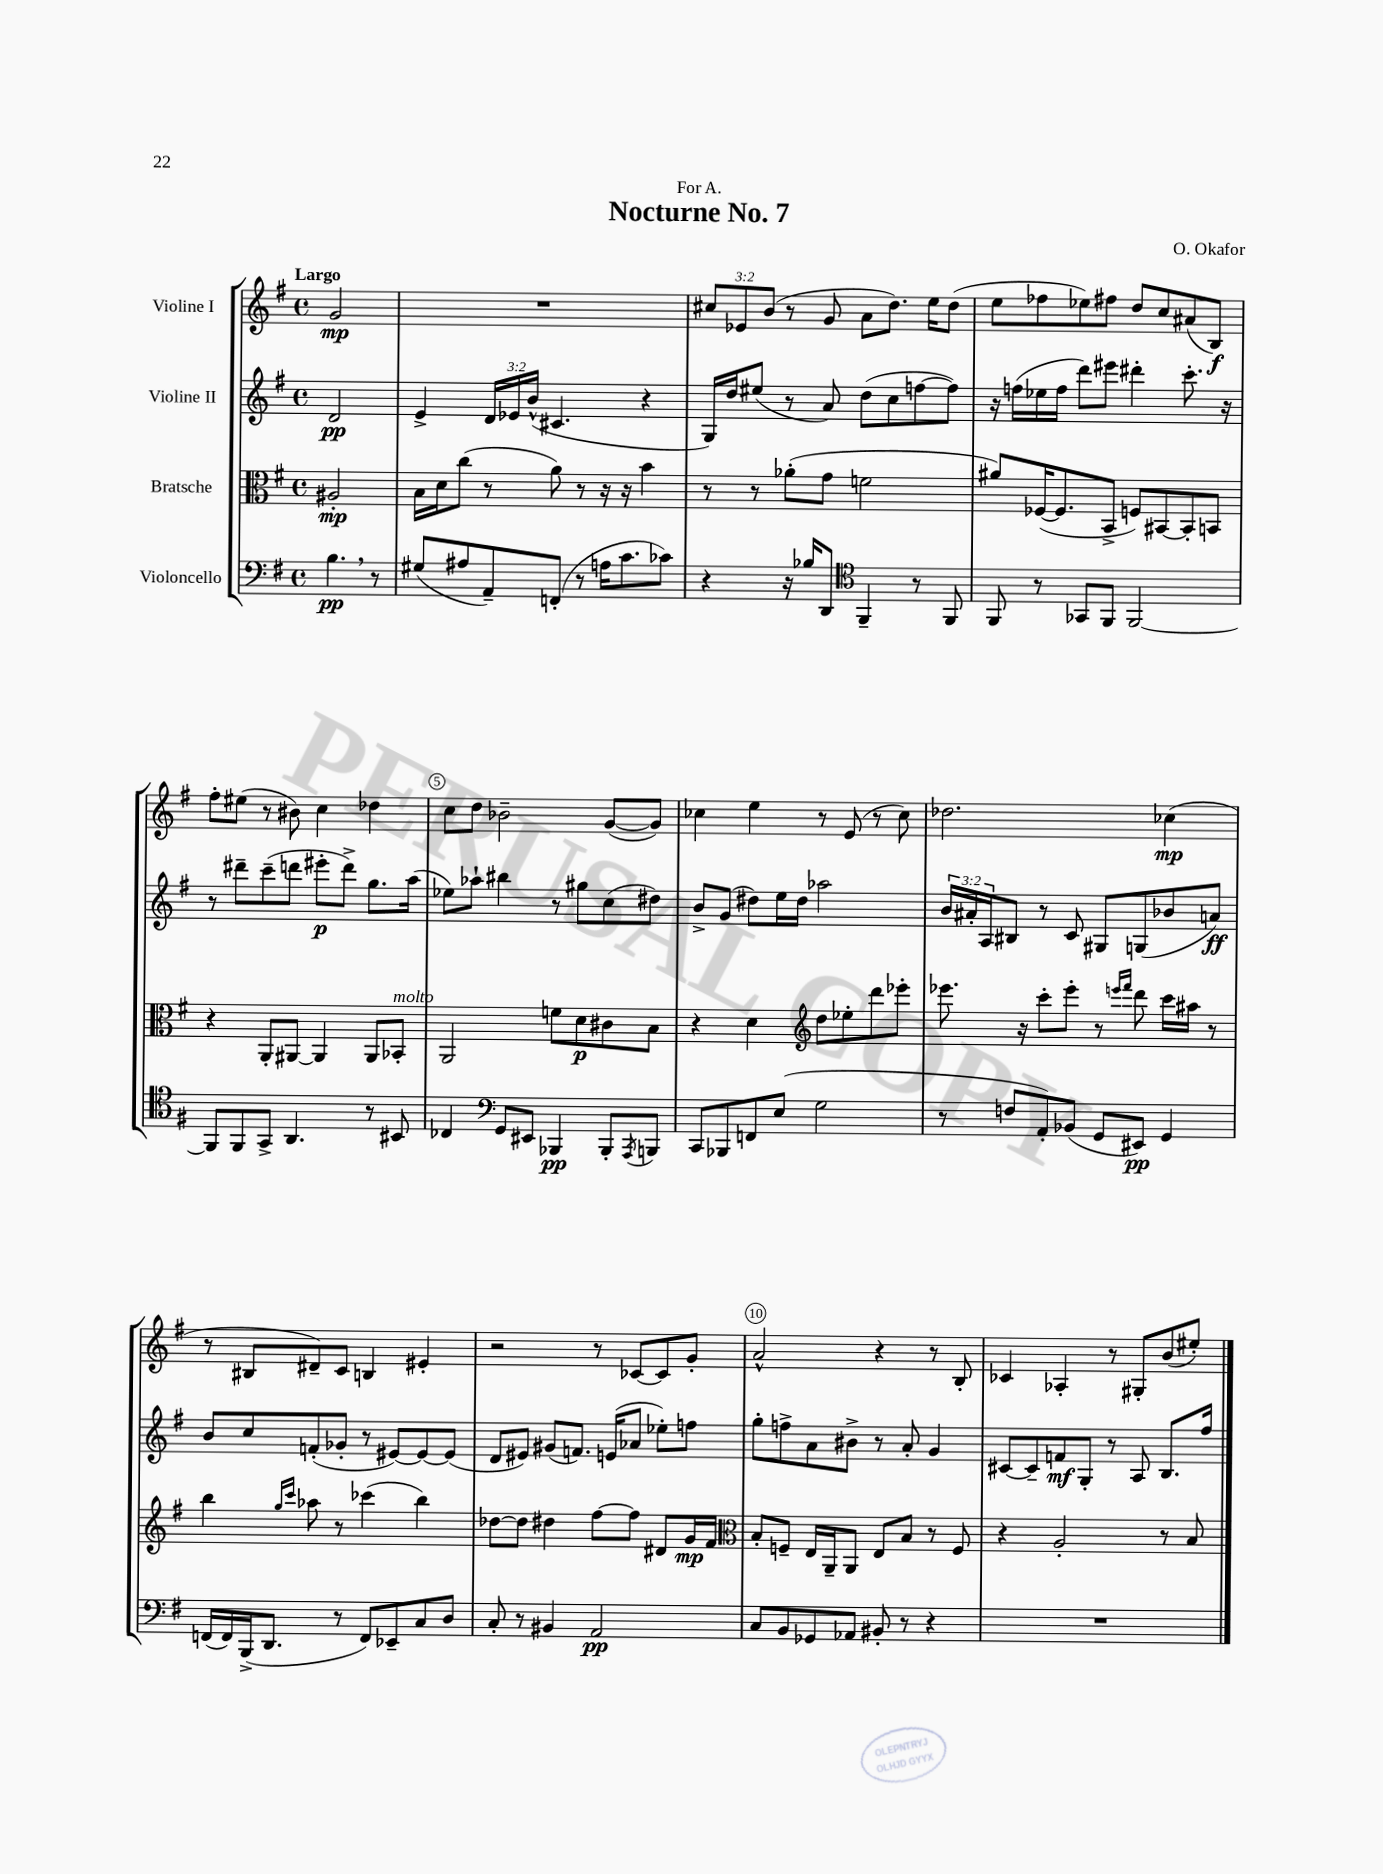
\header { title = "Nocturne No. 7" composer = "O. Okafor" dedication = "For A." }
<<
\new StaffGroup <<
\new Staff = "s0" \with { instrumentName = "Violine I" } {
    \clef treble \key g \major \defaultTimeSignature \time 4/4 \override Staff.TupletNumber.text = #tuplet-number::calc-fraction-text \partial 2 \tempo "Largo"
    g'2\mp |
    R1 |
    \tuplet 3/2 { cis''8 ees'8 b'8( } r8 g'8 a'8 d''8.) e''16 d''8( |
    e''8 fes''8 ees''8) fis''8 d''8 c''8 ais'8( b8\f) |
    fis''8-. eis''8( r8 bis'8) c''4 des''4 |
    c''8 d''8 bes'2-- g'8~( g'8) |
    ces''4 e''4 r8 e'8( r8 ces''8) |
    des''2. ces''4\mp( |
    r8 bis8 dis'8--) c'8 b4 eis'4-. |
    r2 r8 ces'8~ ces'8 g'8-. |
    a'2-^ r4 r8 b8-. |
    ces'4 aes4-. r8 gis8-. b'8( eis''8-.) \bar "|." |
}
\new Staff = "s1" \with { instrumentName = "Violine II" } {
    \clef treble \key g \major \defaultTimeSignature \time 4/4 \override Staff.TupletNumber.text = #tuplet-number::calc-fraction-text \partial 2
    d'2\pp |
    e'4-> \tuplet 3/2 { d'16 ees'16 b'16-^( } cis'4. r4 |
    g16) d''16 eis''8( r8 a'8) d''8( c''8 f''8~ f''8) |
    r16 f''16( ees''16 f''16 d'''8) eis'''8 dis'''4-. c'''8.-. r16 |
    r8 dis'''8-- c'''8--( d'''8 eis'''8-.\p d'''8->) g''8. a''16( |
    ees''8) aes''8-! bis''4 r8 gis''8 c''8( dis''8) |
    b'8-> g'8( dis''8) e''16 dis''16 aes''2 |
    \tuplet 3/2 { b'16 ais'16-. a16 } bis8 r8 c'8 gis8 g8( bes'8 a'8\ff) |
    b'8 c''8 f'8-.( ges'8-. r8 eis'8~) eis'8~ eis'8( |
    d'8 eis'8) gis'8( f'8.) e'16( aes'8 ees''8-.) f''8 |
    g''8-. f''8-> a'8 bis'8-> r8 a'8-. g'4 |
    cis'8~ cis'8-- f'8\mf g8-. r8 a8 b8. fis''16 \bar "|." |
}
\new Staff = "s2" \with { instrumentName = "Bratsche" } {
    \clef alto \key g \major \defaultTimeSignature \time 4/4 \partial 2
    ais2-.\mp |
    b16 d'16 c''8( r8 a'8) r8 r16 r16 b'4 |
    r8 r8 aes'8-.( g'8 f'2 |
    ais'8) fes16~( fes8. b,8-> f8) bis,8~ bis,8-. b,8 |
    r4 a,8-. ais,8~ ais,4 ais,8 bes,8-.^\markup { \italic "molto" } |
    a,2 f'8 d'8\p cis'8 b8 |
    r4 d'4 \clef treble d''8 ees''8-. d'''8 ees'''8-. |
    ees'''8. r16 c'''8-. ees'''8-. r8 \grace { e'''16 fis'''16 } d'''8 c'''16 ais''16 r8 |
    b''4 \grace { g''16 c'''16 } aes''8 r8 ces'''4( b''4) |
    des''8~ des''8 dis''4 fis''8~ fis''8 dis'8 g'16\mp fis'16 |
    \clef alto b8-. f8-- e16 a,16-- a,8 e8 b8 r8 f8 |
    r4 a2-. r8 b8 \bar "|." |
}
\new Staff = "s3" \with { instrumentName = "Violoncello" } {
    \clef bass \key g \major \defaultTimeSignature \time 4/4 \partial 2
    b4.\pp \breathe r8 |
    gis8( ais8 a,8--) f,8-.( r8 a16 c'8. ces'8) |
    r4 r16 bes16 d,8 \clef tenor fis,4-- r8 fis,8 |
    fis,8 r8 ges,8 fis,8 fis,2~ |
    fis,8 fis,8 g,8-> a,4. r8 bis,8 |
    ces4 \clef bass g,8 eis,8 bes,,4\pp bes,,8-. \acciaccatura { a,,8 } b,,8 |
    c,8 bes,,8 f,8 e8( g2 |
    r8 f8 a,8-.) bes,8( g,8 eis,8\pp) g,4 |
    f,16( f,16) b,,16->( d,8. r8 f,8) ees,8-- c8 d8 |
    c8-. r8 bis,4 a,2\pp |
    c8 b,8 ges,8 aes,8 bis,8-. r8 r4 |
    R1 \bar "|." |
}
>>
>>
\layout { \context { \Score \override BarNumber.break-visibility = ##(#f #t #t) barNumberVisibility = #(every-nth-bar-number-visible 5) \override BarNumber.stencil = #(make-stencil-circler 0.1 0.3 ly:text-interface::print) } }
